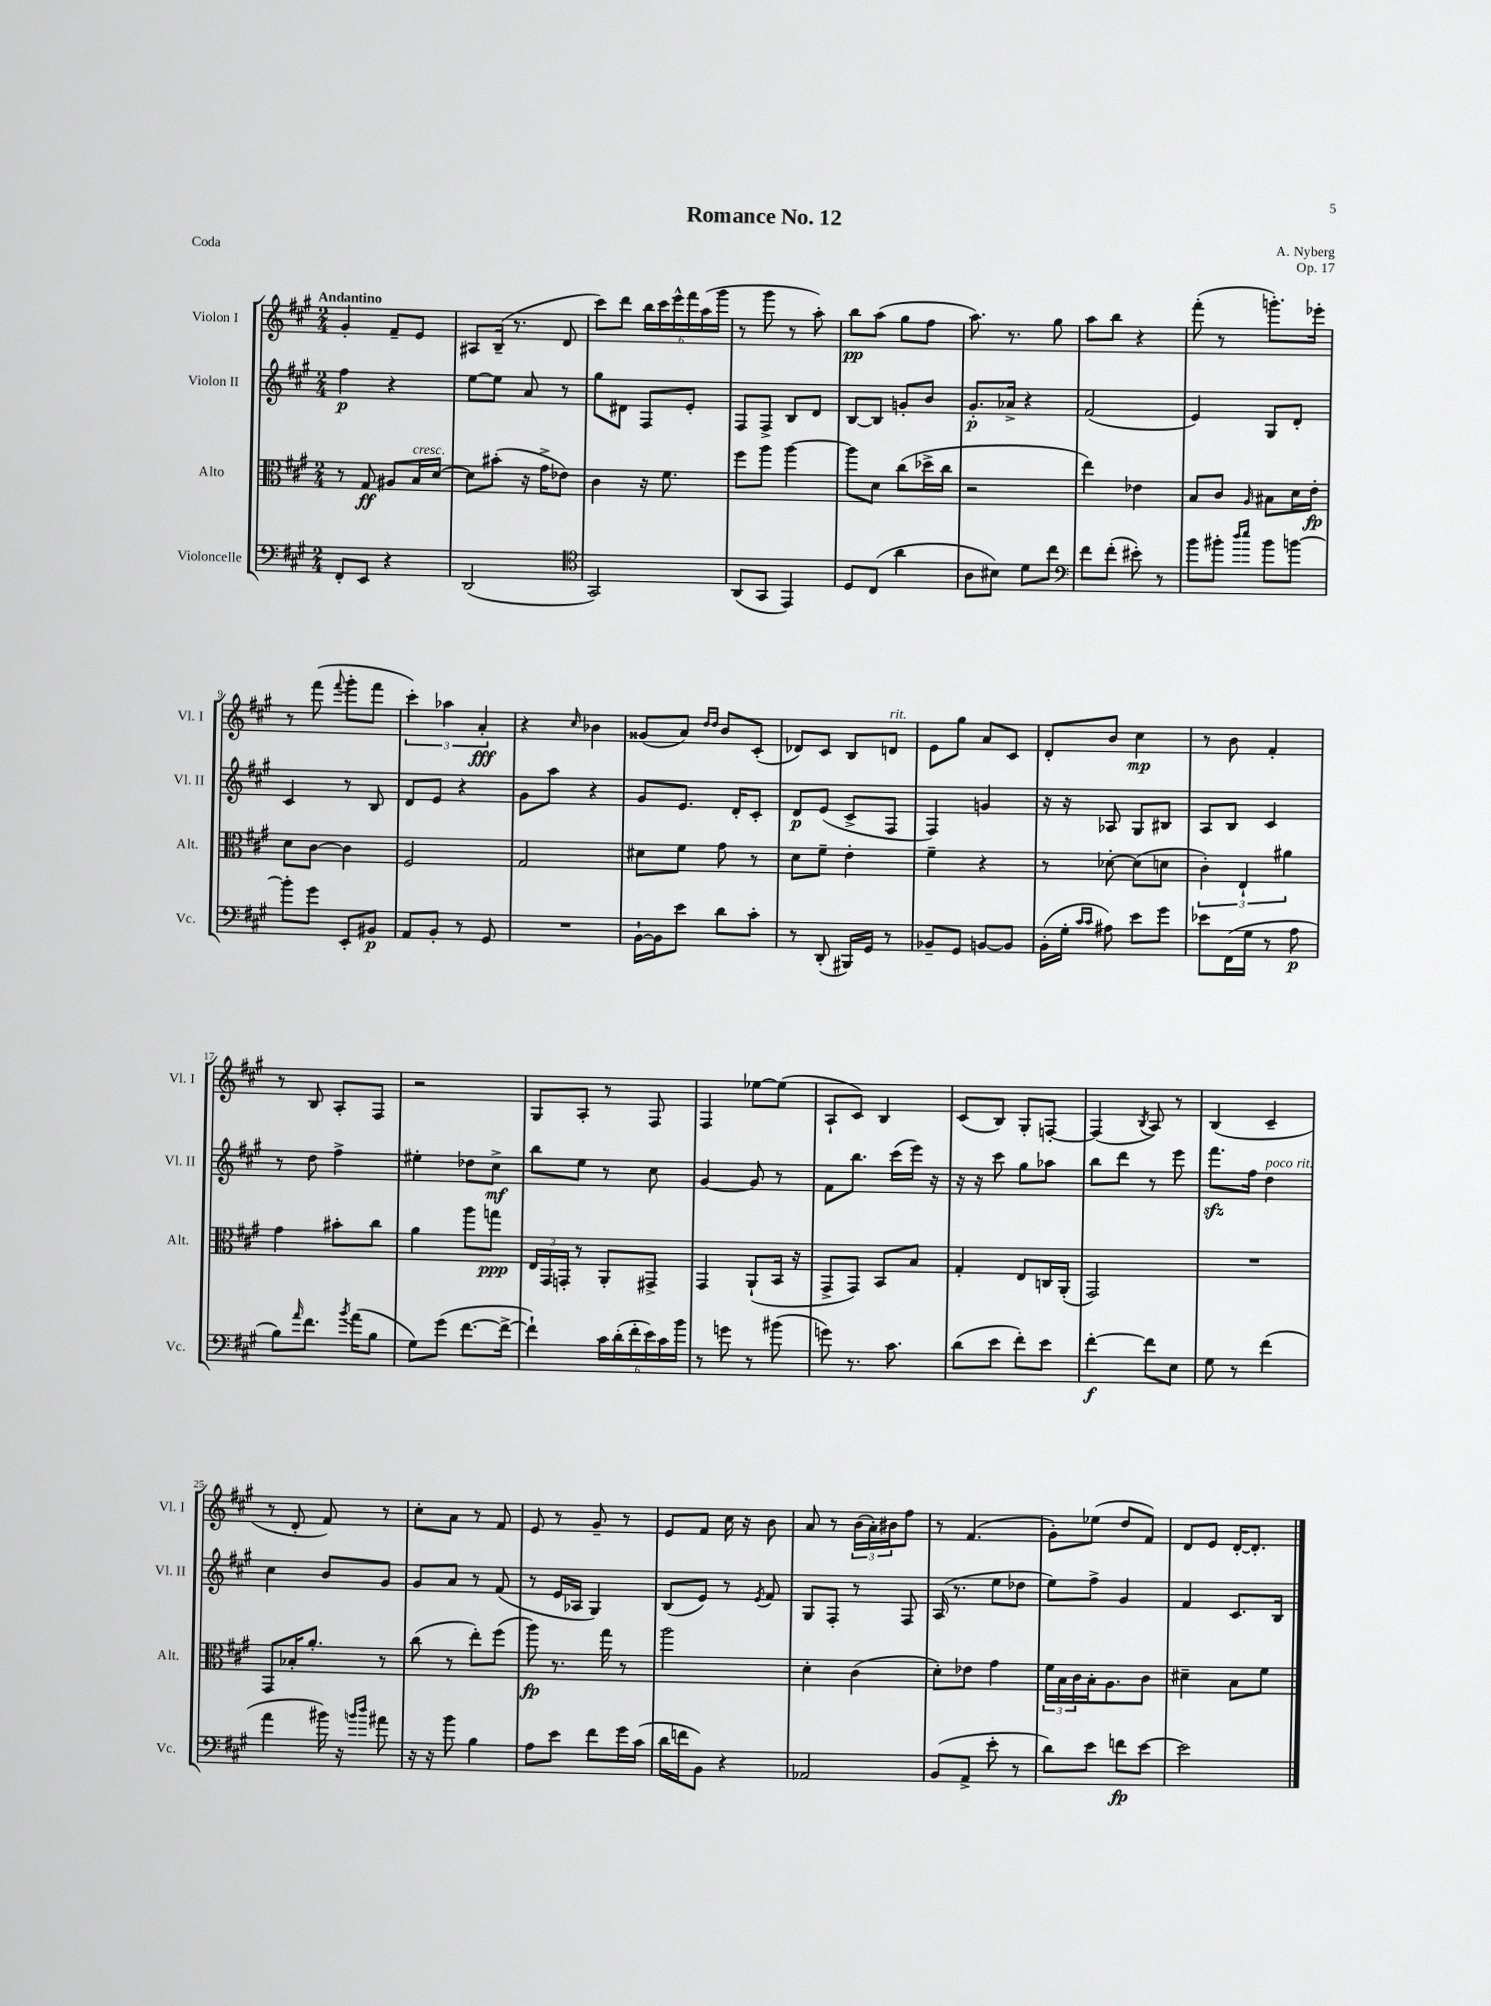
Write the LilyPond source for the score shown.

\header { title = "Romance No. 12" composer = "A. Nyberg" opus = "Op. 17" piece = "Coda" }
<<
\new StaffGroup <<
\new Staff = "s0" \with { instrumentName = "Violon I" shortInstrumentName = "Vl. I" } {
    \clef treble \key a \major \numericTimeSignature \time 2/4 \tempo "Andantino"
    gis'4-. fis'8-- e'8 |
    ais8 b16--( r8. d'8 |
    cis'''8) d'''8 \tuplet 6/4 { b''16 cis'''16 e'''16-^ fis'''16 a''16( gis'''16 } |
    r8 gis'''8 r8 a''8-.) |
    b''8\pp a''8( gis''8 fis''8 |
    a''8.) r8. gis''8 |
    a''8 b''8 r4 |
    fis'''8-.( r8 g'''8.-.) ees'''16-. |
    r8 fis'''8( \appoggiatura { fis'''8 } gis'''8-. fis'''8 |
    \tuplet 3/2 { cis'''4-.) aes''4 a'4-.\fff } |
    r4 \grace { cis''16 } bes'4 |
    gisis'8( a'8) \grace { d''16 d''16 } b'8 cis'8-.( |
    des'8) cis'8 b8 d'8^\markup { \italic "rit." } |
    e'8 gis''8 a'8 cis'8 |
    d'8-. b'8 cis''4\mp |
    r8 b'8 fis'4-. |
    r8 b8 a8-. fis8 |
    r2 |
    gis8 a8-. r8 fis8 |
    fis4 ees''8~ ees''8( |
    a8-! cis'8) b4 |
    cis'8( b8) gis8-. f8~-. |
    f4( \acciaccatura { b8 } a8) r8 |
    b4( cis'4-- |
    r8 d'8-. fis'8) r8 |
    cis''8-. a'8 r8 fis'8 |
    e'8 r8 gis'8-- r8 |
    e'8 fis'8 cis''16 r16 b'8 |
    a'8 r8 \tuplet 3/2 { b'16( a'16-.) bis'16 } fis''8 |
    r8 fis'4.( |
    gis'8-.) ees''8( d''8 fis'8) |
    d'8 e'8 d'16~-. d'8.-. \bar "|." |
}
\new Staff = "s1" \with { instrumentName = "Violon II" shortInstrumentName = "Vl. II" } {
    \clef treble \key a \major \numericTimeSignature \time 2/4
    fis''4\p r4 |
    e''8~ e''8 a'8 r8 |
    gis''8 dis'8 fis8 e'8-. |
    fis8 fis8-> b8 d'8 |
    b8~ b8 g'8-. b'8 |
    gis'8.-.\p aes'16-> r4 |
    fis'2( |
    e'4) gis8 d'8-. |
    cis'4 r8 b8 |
    d'8 e'8 r4 |
    gis'8 a''8 r4 |
    gis'8 e'8. d'16-. cis'8-. |
    d'8\p e'8( cis'8-> fis8 |
    fis4) g'4 |
    r16 r16 aes8 gis8 bis8 |
    a8 b8 cis'4 |
    r8 d''8 fis''4-> |
    eis''4-. des''8 cis''8->\mf |
    b''8 e''8 r8 cis''8 |
    gis'4~ gis'8 r8 |
    fis'8 b''8. cis'''16( e'''16) r16 |
    r16 r16 cis'''8 gis''8 aes''8 |
    b''8 d'''8 r8 e'''8 |
    fis'''8.\sfz fis''16 d''4^\markup { \italic "poco rit." } |
    cis''4 b'8 gis'8 |
    gis'8 a'8 r8 fis'8( |
    r8 e'16 aes16 gis4) |
    b8( e'8) r8 \acciaccatura { e'8 } fis'8 |
    gis8 fis8-. r8 fis8 |
    a16( r8. e''8 des''8 |
    e''8) fis''8-> gis'4 |
    fis'4 cis'8. b16 \bar "|." |
}
\new Staff = "s2" \with { instrumentName = "Alto" shortInstrumentName = "Alt." } {
    \clef alto \key a \major \numericTimeSignature \time 2/4
    r8 gis8\ff ais8 b16^\markup { \italic "cresc." } d'16~ |
    d'8 bis'8-.( r16 gis'16-> ees'8) |
    cis'4 r16 fis'8. |
    fis''8 a''8 a''4~ |
    a''8 d'8 cis''8( des''16-> cis''16 |
    r2 |
    e''4) ees'4 |
    b8 cis'8 \grace { a16 } bis8 d'16 e'16-.\fp |
    d'8 cis'8~ cis'4 |
    fis2 |
    gis2 |
    dis'8 fis'8 gis'8 r8 |
    d'8 fis'8-- e'4-. |
    fis'4-- r4 |
    r8 des'8~-. des'8( d'8 |
    \tuplet 3/2 { cis'4-.) e4-! ais'4 } |
    gis'4 bis'8-. cis''8 |
    a'4 a''8 g''8\ppp |
    \tuplet 3/2 { e16 gis,16 g,16-. } r8 a,8-. gis,8-> |
    gis,4 a,8-!( b,16 r16 |
    gis,8-> gis,8) b,8 b8 |
    gis4-. e8 c16 a,16-.( |
    gis,2) |
    R2 |
    gis,8 bes16-. a'8.-. r8 |
    cis''8( r8 e''8-.) fis''8( |
    a''8\fp) r8. gis''16 r8 |
    a''2 |
    d'4-. cis'4( |
    d'8-.) ees'8 gis'4 |
    \tuplet 3/2 { fis'16 b16 cis'16 } b16-. a8. cis'8 |
    dis'4-- b8 fis'8 \bar "|." |
}
\new Staff = "s3" \with { instrumentName = "Violoncelle" shortInstrumentName = "Vc." } {
    \clef bass \key a \major \numericTimeSignature \time 2/4
    fis,8-. e,8 r4 |
    d,2( |
    \clef tenor gis,2) |
    a,8( gis,8 e,4) |
    d8 cis8( a'4 |
    a8 bis8) d'8 cis''8 |
    \clef bass fis'8 fis'8-.( eis'8-.) r8 |
    b'8 bis'8-. \grace { d''16 e''16 } bis'8 b'8~ |
    b'8-. gis'8 e,8-. bis,8\p |
    a,8 b,8-. r8 gis,8 |
    R2 |
    b,16~-! b,16 e'8 d'8 cis'8-. |
    r8 d,8-.( bis,,16) gis,16 r8 |
    bes,8-- gis,8 b,8~ b,8 |
    b,16-.( gis16-. \grace { cis'16 cis'16 } ais8) e'8 gis'8 |
    ees'8 fis,16( gis16 r8 a8\p |
    b8) \grace { a'16 } fis'8. \acciaccatura { b'8 } a'16( b8 |
    gis8) gis'8( fis'8.~ fis'16~-> |
    fis'4-!) \tuplet 6/4 { cis'16 d'16-.( fis'16-. e'16) cis'16 b'16 } |
    r8 g'8 r8 bis'8( |
    g'8) r8. cis'8. |
    d'8( e'8 fis'8-.) e'8 |
    fis'4~-.\f fis'8 e8 |
    gis8 r8 fis'4( |
    a'4 bis'16) r16 \grace { b'16 d''16 } ais'8 |
    r16 r16 b'8 b4 |
    a8 e'8 fis'8 gis'16 cis'16( |
    d'16 f'16 b,8) r4 |
    aes,2 |
    b,8( a,8-> e'8-. r8 |
    d'8) e'8 f'8\fp e'8~ |
    e'2 \bar "|." |
}
>>
>>
